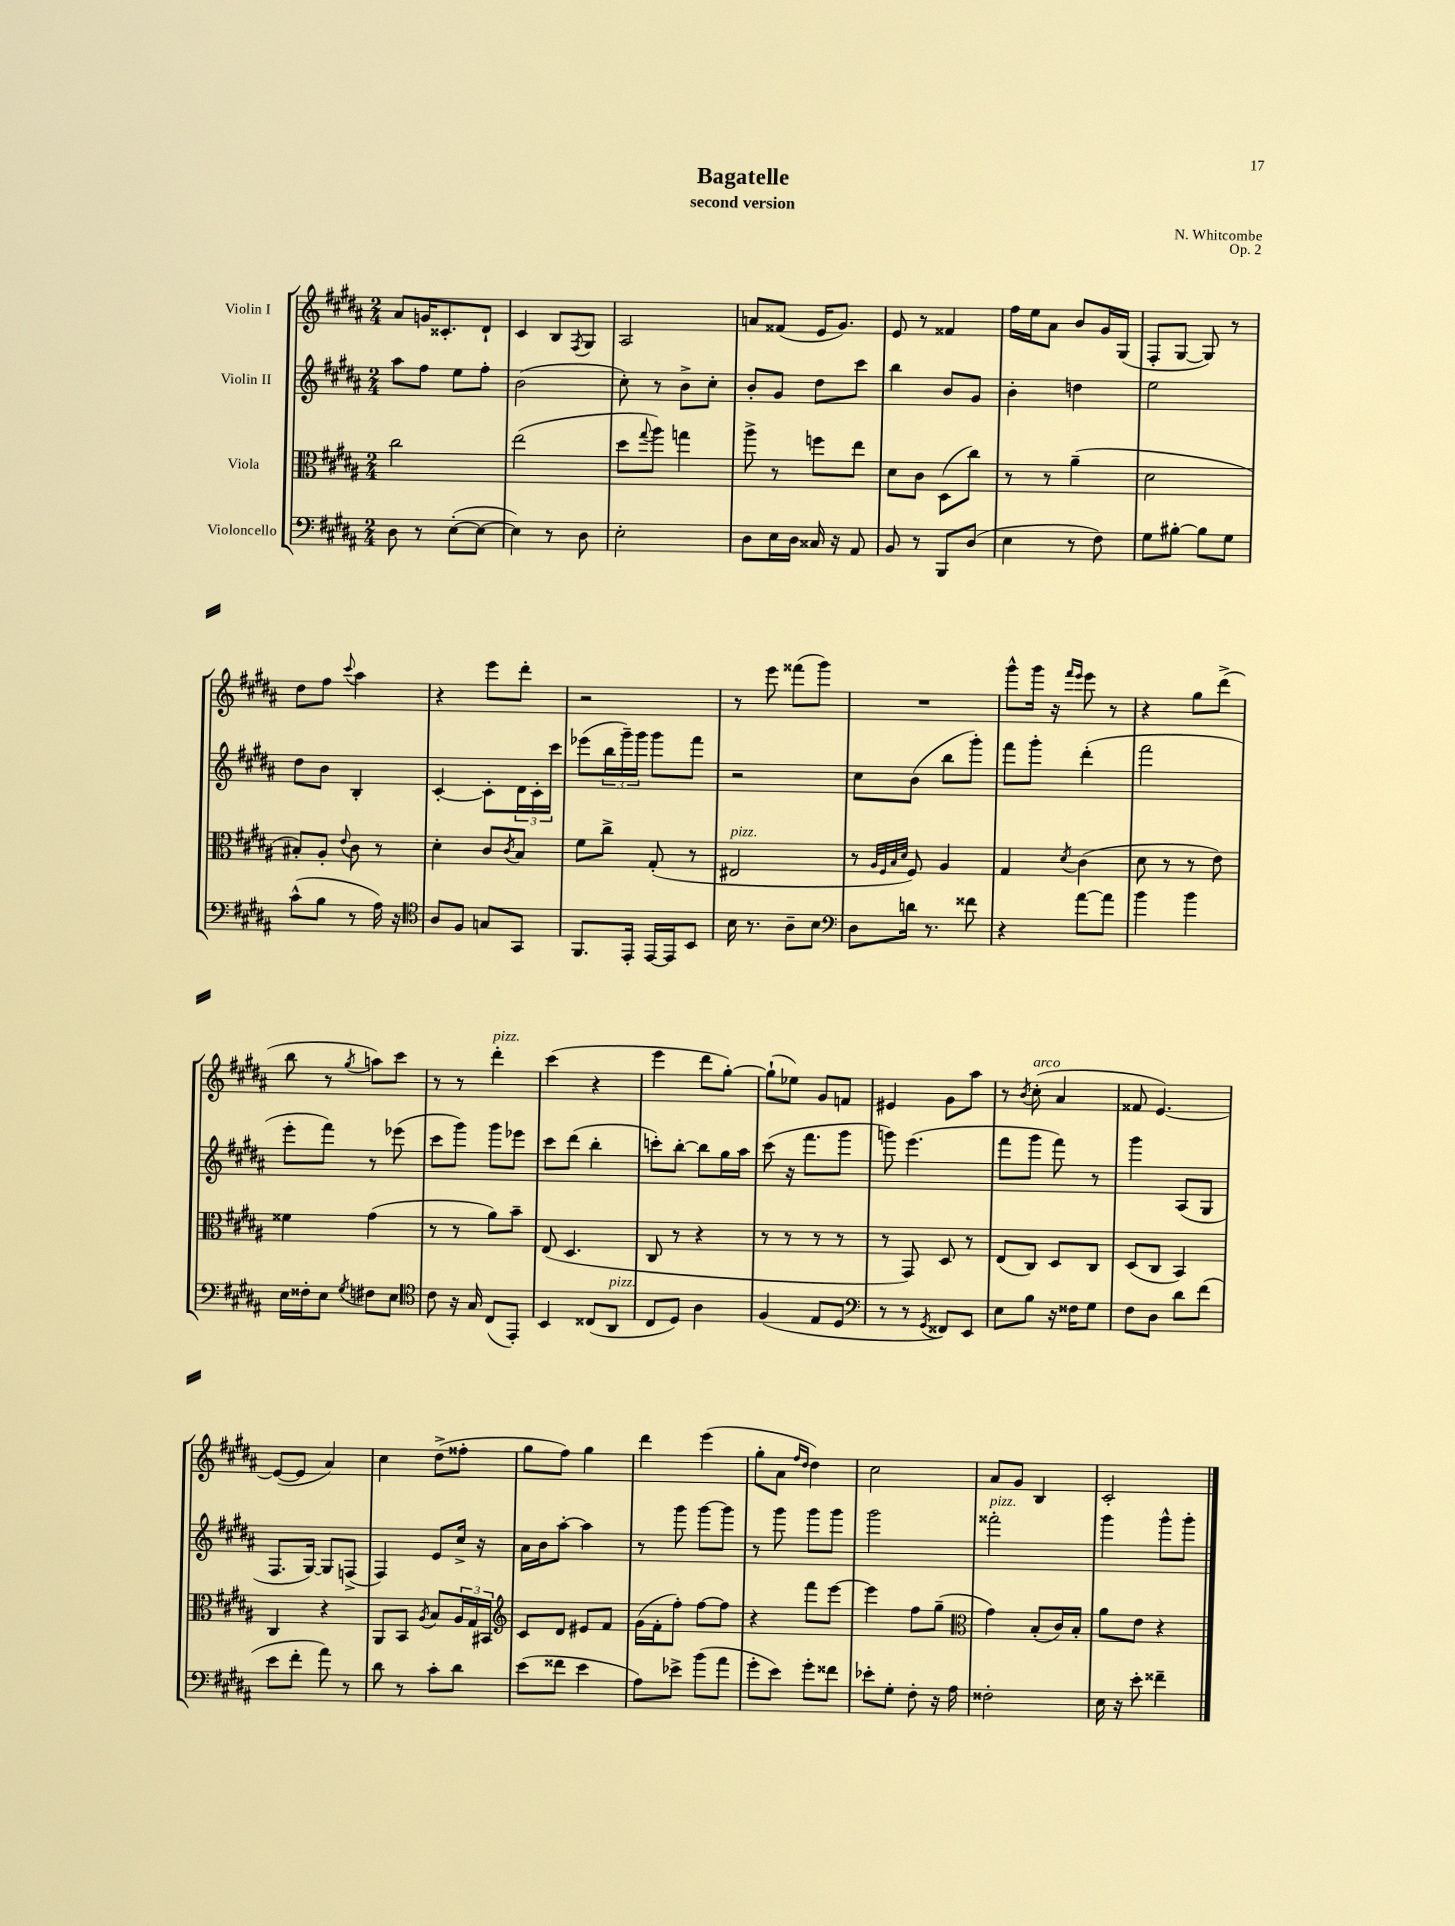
\header { title = "Bagatelle" composer = "N. Whitcombe" subtitle = "second version" opus = "Op. 2" }
<<
\new StaffGroup <<
\new Staff = "s0" \with { instrumentName = "Violin I" } {
    \clef treble \key b \major \numericTimeSignature \time 2/4
    ais'8 g'16 cisis'8.-. dis'8-! |
    cis'4 b8 \acciaccatura { fis8 } gis8 |
    ais2 |
    a'8 fisis'8( e'16 gis'8.) |
    e'8 r8 fisis'4 |
    fis''16 e''16 ais'8 b'8 gis'16 gis16( |
    fis8-. gis8~ gis8) r8 |
    dis''8 fis''8 \appoggiatura { cis'''8 } ais''4 |
    r4 e'''8 dis'''8-. |
    r2 |
    r8 e'''8 fisis'''8( gis'''8) |
    R2 |
    gis'''8-^ gis'''16 r16 \grace { fis'''16 e'''16 } e'''8 r8 |
    r4 gis''8 dis'''8->( |
    b''8 r8 \acciaccatura { gis''8 } a''8) cis'''8 |
    r8 r8 dis'''4-.^\markup { \italic "pizz." } |
    cis'''4( r4 |
    e'''4 dis'''8 gis''8~-.) |
    gis''8-!( ees''8) gis'8 f'8 |
    eis'4 gis'8 ais''8 |
    r8 \acciaccatura { b'8 } cis''8-.^\markup { \italic "arco" }( ais'4 |
    fisis'8 e'4.~) |
    e'8~( e'8 ais'4) |
    cis''4 dis''8->( fisis''8-. |
    gis''8 fis''8) gis''4 |
    dis'''4 e'''4( |
    gis''8-. ais'8 \grace { fis''16 dis''16 } dis''4) |
    cis''2 |
    ais'8 gis'8 b4 |
    cis'2-. \bar "|." |
}
\new Staff = "s1" \with { instrumentName = "Violin II" } {
    \clef treble \key b \major \numericTimeSignature \time 2/4
    ais''8 fis''8 e''8 fis''8-. |
    b'2( |
    cis''8-.) r8 b'8-> cis''8-. |
    b'8-. gis'8 dis''8 cis'''8 |
    b''4 b'8 gis'8 |
    b'4-. d''4 |
    e''2 |
    dis''8 b'8 b4-. |
    cis'4~-. cis'8-. \tuplet 3/2 { dis'16 cis'16-. cis'''16 } |
    ees'''8( \tuplet 3/2 { b''16 gis'''16--) gis'''16 } gis'''8 fis'''8 |
    r2 |
    cis''8 b'8( b''8 gis'''8-.) |
    fis'''8 gis'''8-. dis'''4-.( |
    fis'''2 |
    e'''8-. fis'''8) r8 ees'''8( |
    cis'''8 gis'''8) gis'''8 ees'''8 |
    cis'''8 dis'''8( b''4-. |
    c'''8-.) b''8~-. b''8 gis''16 ais''16 |
    cis'''8( r16 fis'''8. gis'''8 |
    g'''8) e'''4.( |
    fis'''8 gis'''8 fis'''8) r8 |
    gis'''4 ais8( gis8 |
    fis8. gis16~) gis8 f8->( |
    fis4) e'8 cis''16-> r16 |
    ais'16 b'16 ais''8~-. ais''4 |
    r8 gis'''8 gis'''8~ gis'''8 |
    r8 gis'''8 gis'''8 gis'''8 |
    gis'''2 |
    fisis'''2-.^\markup { \italic "pizz." } |
    gis'''4 gis'''8-^ gis'''8-. \bar "|." |
}
\new Staff = "s2" \with { instrumentName = "Viola" } {
    \clef alto \key b \major \numericTimeSignature \time 2/4
    cis''2 |
    e''2( |
    dis''8 \appoggiatura { gis''8 } ais''8) g''4 |
    ais''8-> r8 f''8 e''8 |
    dis'8 cis'8 dis8( cis''8) |
    r8 r8 ais'4--( |
    dis'2 |
    bis8-.) ais8-. \appoggiatura { e'8 } cis'8 r8 |
    dis'4-. cis'8 \acciaccatura { cis'8 } b8 |
    fis'8 cis''8-> gis8-.( r8 |
    eis2^\markup { \italic "pizz." } |
    r8 \grace { ais32 fis32 b32 dis'32 } fis8) ais4 |
    gis4 \acciaccatura { dis'8 } cis'4( |
    dis'8 r8 r8 e'8) |
    fisis'4 gis'4( |
    r8 r8 ais'8) b'8-- |
    e8( dis4. |
    cis8 r8 r4 |
    r8 r8 r8 r8 |
    r8 gis,8) dis8 r8 |
    e8( cis8) dis8 cis8 |
    dis8( cis8 b,4) |
    cis4 r4 |
    ais,8 b,8 \acciaccatura { ais8 } b8 \tuplet 3/2 { ais16 gis16 bis,16 } |
    \clef treble cis'8 dis'8 eis'8 fis'8 |
    gis'16( fis'16-. fis''8-.) fis''8~ fis''8 |
    r4 fis'''8 e'''8~ |
    e'''4 fis''8 gis''8--( |
    \clef alto gis'4) b8-.( cis'16) b16-. |
    ais'8 e'8 r4 \bar "|." |
}
\new Staff = "s3" \with { instrumentName = "Violoncello" } {
    \clef bass \key b \major \numericTimeSignature \time 2/4
    dis8 r8 e8~-.( e8~ |
    e4) r8 dis8 |
    e2-. |
    dis8 e16 dis16 cisis16 r16 ais,8 |
    b,8 r8 b,,8 dis8( |
    e4 r8 fis8) |
    gis8 bis8~-. bis8 gis8 |
    cis'8-^( b8 r8 ais16) r16 |
    \clef tenor ais8 fis8 g8 gis,8 |
    fis,8. e,16-. e,16~ e,16 b,8 |
    b16 r8. ais8-- b8 |
    \clef bass dis8 d'16 r8. fisis'8 |
    r4 ais'8~ ais'8 |
    b'4 b'4 |
    e16 fisis16-. e8 \acciaccatura { gis8 } fis8 e8 |
    \clef tenor cis'8 r16 gis16 cis8( e,8-.) |
    b,4 cisis8( ais,8^\markup { \italic "pizz." } |
    cis8 dis8) ais4 |
    fis4( e8 dis8 |
    \clef bass r8 r8 \acciaccatura { gis,8 } fisis,8) e,8 |
    e8 b8 r16 fisis16 gis8 |
    fis8 dis8 dis'8 fis'8( |
    e'8 fis'8-. ais'8) r8 |
    dis'8 r8 cis'8-. dis'8 |
    e'8( fisis'8 e'4 |
    ais8) ees'8-> b'8( ais'8 |
    gis'8-. e'8) gis'8-. fisis'8 |
    ees'8-. gis8-. fis8-. r16 ais16 |
    fisis2-. |
    e16 r16 e'8-. fisis'4-- \bar "|." |
}
>>
>>
\layout { \context { \Score \remove "Bar_number_engraver" } }
